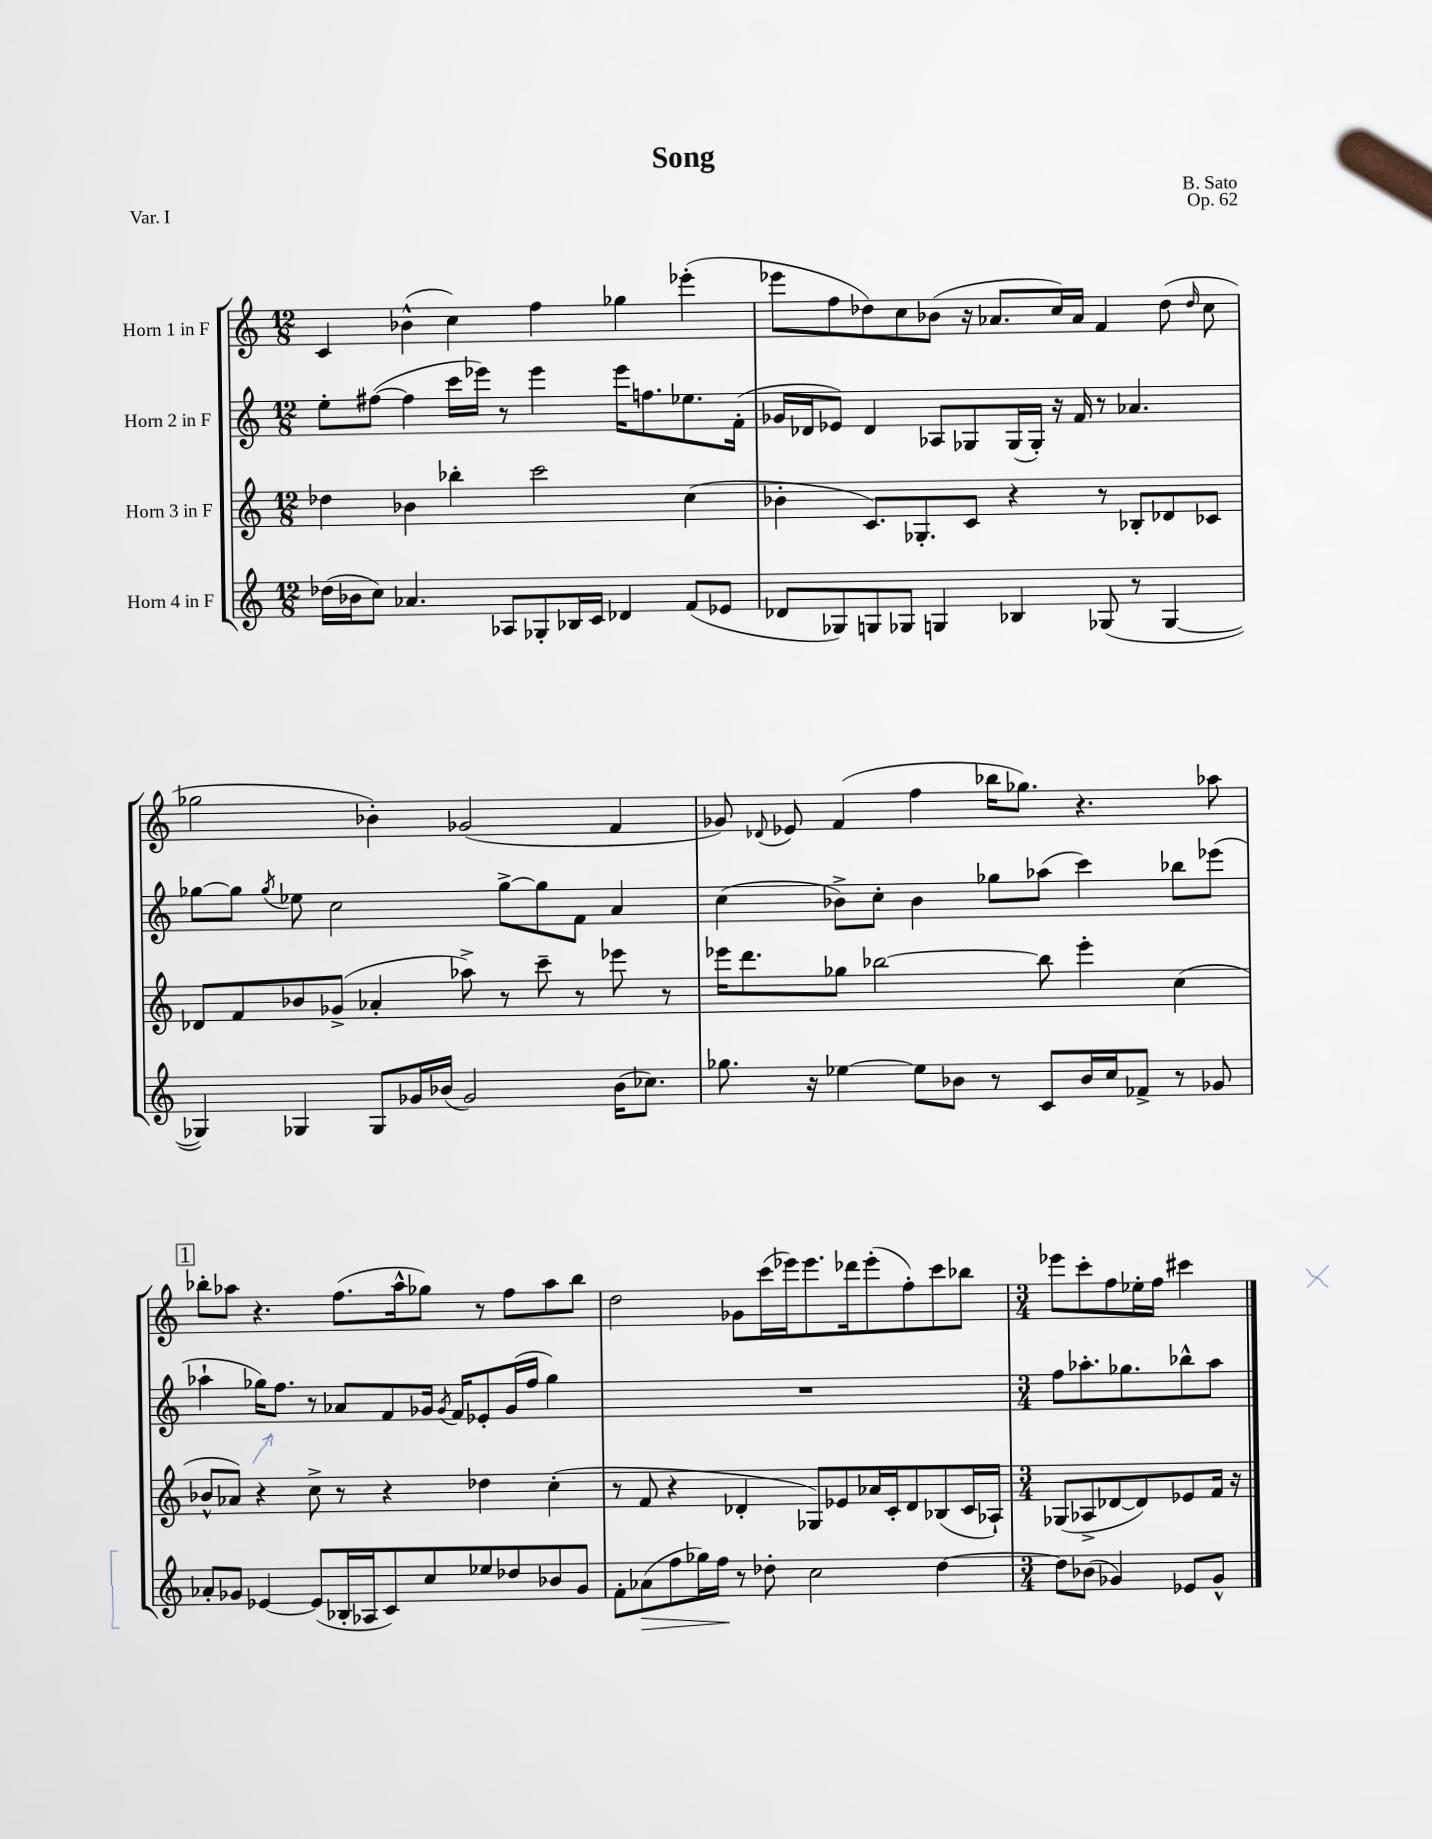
\header { title = "Song" composer = "B. Sato" opus = "Op. 62" piece = "Var. I" }
<<
\new StaffGroup <<
\new Staff = "s0" \with { instrumentName = "Horn 1 in F" } {
    \clef treble \key c \major \numericTimeSignature \time 12/8
    \autoBeamOff c'4 bes'4-^( c''4) f''4 ges''4 ees'''4-.( |
    ees'''8[ f''8 des''8) c''8 bes'8]( r16 aes'8.[ c''16) aes'16] f'4 des''8( \grace { des''16 } c''8 |
    ges''2 bes'4-.) ges'2( f'4 |
    ges'8) \appoggiatura { des'8 } ees'8 f'4( f''4 bes''16[ ges''8.]) r4. aes''8 |
    \mark \markup { \box "1" } bes''8[-. aes''8] r4. f''8.[( aes''16-^ ges''8]) r8 f''8[ aes''8 bes''8] |
    d''2 ges'8[ c'''16( ees'''16) ees'''8. des'''16 ees'''8-.( f''8-.) c'''8 bes''8] |
    \numericTimeSignature \time 3/4 ees'''8[ c'''8-. f''8 ees''16-. f''16] cis'''4 \bar "|." |
}
\new Staff = "s1" \with { instrumentName = "Horn 2 in F" } {
    \clef treble \key c \major \numericTimeSignature \time 12/8
    \autoBeamOff e''8[-. fis''8]~( fis''4 c'''16[ ees'''16]) r8 ees'''4 ees'''16[ f''8. ees''8. f'16]-.( |
    ges'16[ des'16 ees'8]) des'4 aes8[ ges8 ges16( ges16]-.) r16 f'16 r8 aes'4. |
    ges''8[~ ges''8] \acciaccatura { ges''8 } ees''8 c''2 ges''8[~-> ges''8 f'8] a'4 |
    c''4( bes'8[->) c''8]-. bes'4 ges''8[ aes''8]( c'''4) bes''8[ ees'''8]( |
    \mark \markup { \box "1" } aes''4-! ges''16[) f''8.] r8 aes'8[ f'8 ges'16] \acciaccatura { ges'8 } f'16[ ees'8-. ges'16( f''16] ges''4) |
    R1. |
    \numericTimeSignature \time 3/4 f''8[ aes''8.-. ges''8. bes''8-^ aes''8] \bar "|." |
}
\new Staff = "s2" \with { instrumentName = "Horn 3 in F" } {
    \clef treble \key c \major \numericTimeSignature \time 12/8
    \autoBeamOff des''4 bes'4 bes''4-. c'''2 c''4( |
    bes'4-. c'8.[) ges8.-. c'8] r4 r8 bes8[-. des'8 ces'8] |
    des'8[ f'8 bes'8 ges'8]->( aes'4-. aes''8->) r8 c'''8-- r8 ees'''8 r8 |
    ees'''16[ d'''8. ges''8] bes''2~ bes''8 ees'''4-. c''4( |
    \mark \markup { \box "1" } bes'8[-^ aes'8]) r4 c''8-> r8 r4 des''4 c''4-.( |
    r8 f'8 r4 des'4-. ges8[) ees'8 aes'16 c'16-. des'8 bes8( c'16 aes16]-!) |
    \numericTimeSignature \time 3/4 ges8[( aes8-> des'8~ des'8) ees'8 f'16] r16 \bar "|." |
}
\new Staff = "s3" \with { instrumentName = "Horn 4 in F" } {
    \clef treble \key c \major \numericTimeSignature \time 12/8
    \autoBeamOff des''16[( bes'16 c''8]) aes'4. aes8[ ges8-. bes16 c'16] des'4 f'8[( ees'8] |
    des'8[ ges8) g8 ges8] g4 bes4 ges8( r8 ges4~ |
    ges4) ges4 ges8[ ges'16 bes'16]( ges'2) bes'16[( ces''8.]) |
    ges''8. r16 ees''4~ ees''8[ bes'8] r8 c'8[ bes'16 c''16 fes'8]-> r8 ges'8 |
    \mark \markup { \box "1" } aes'8[-. ges'8] ees'4~ ees'8[( bes16-. aes16 c'8) c''8 ees''8 des''8 bes'8 ges'8] |
    f'8[-. aes'8\>( f''8 ges''16) f''16]\! r8 des''8-. c''2 des''4~ |
    \numericTimeSignature \time 3/4 des''8[ bes'8]( ges'4) ees'8[ ges'8]-^ \bar "|." |
}
>>
>>
\layout { \context { \Score \remove "Bar_number_engraver" } }
